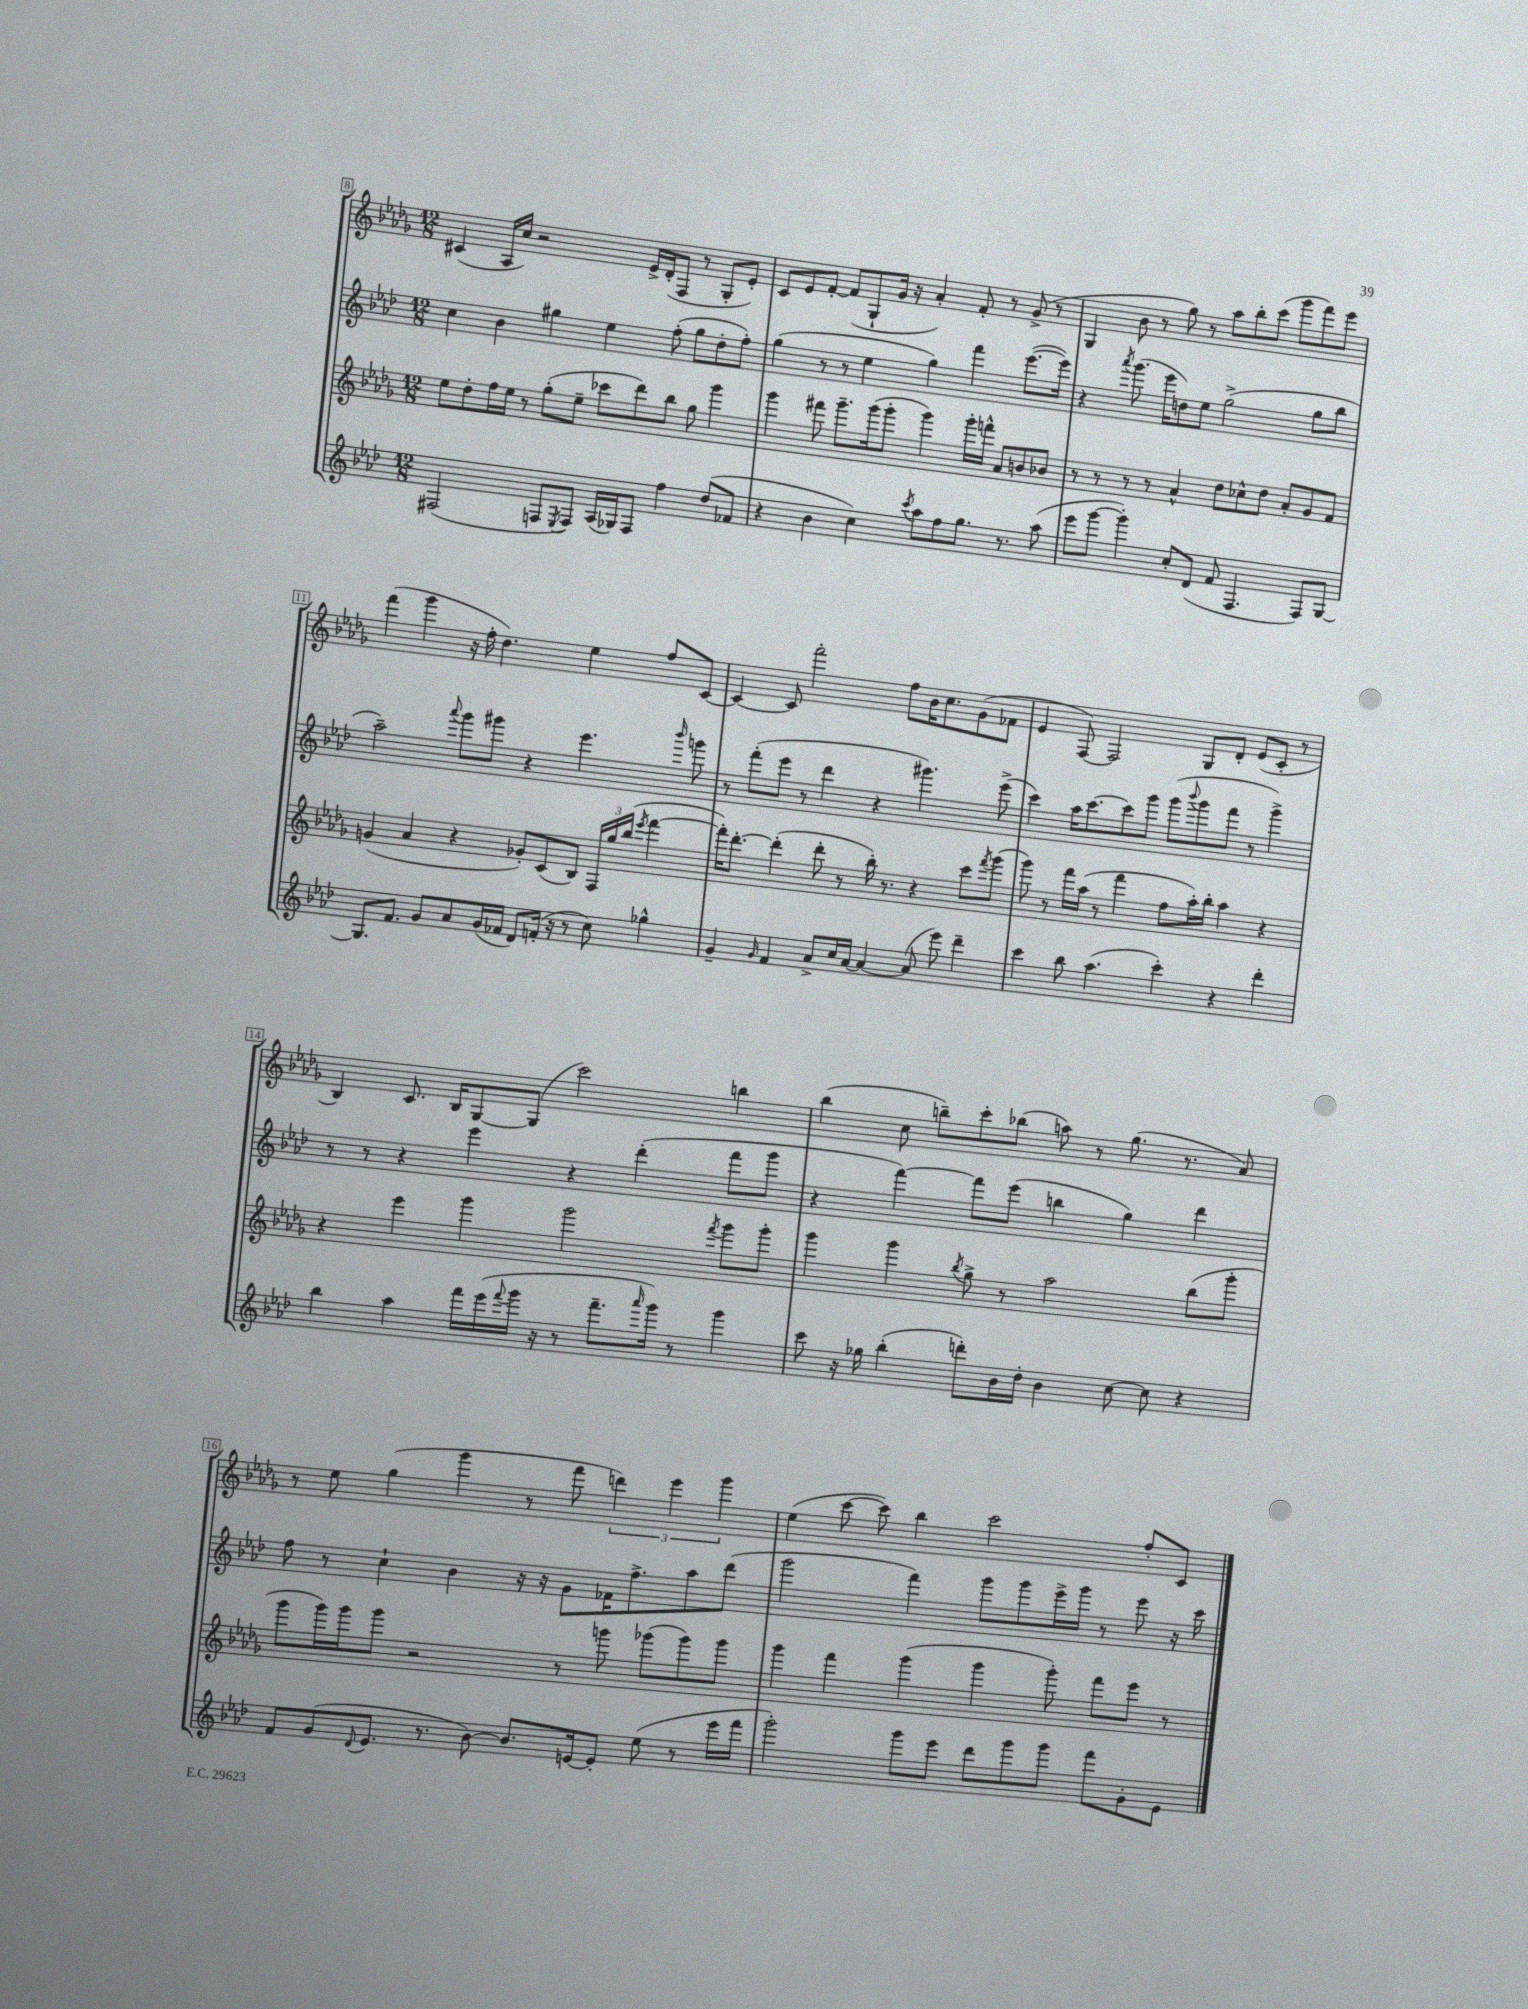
<<
\new StaffGroup <<
\new Staff = "s0" {
    \clef treble \key des \major \numericTimeSignature \time 12/8
    cis'4( aes16 c''16) r2 ees'16-> des'16-.( f8 r8 ges8-. ees'8-.) |
    c'8 ees'8 f'8~-. f'8( ges8-! ges'16 r16 aes'4-.) f'8-. r8 ges'8->( r8 |
    ges4 bes'8 r8 ges''8) r8 aes''8 bes''8-. c'''8( ges'''8 f'''8) ees'''8 |
    f'''4( ges'''4 r16 f''16-. des''4.) ees''4 f''8 c'8~ |
    c'4~ c'8 f'''2-. f''8 bes'16 c''8. ges'8( fes'8 |
    ees'4 f8~) f2 ges8 des'8-. ees'8( c'8-. r8 |
    bes4) c'8. bes16 ges8~ ges8( c'''2) b''4 |
    bes''4( c''8 b''8--) c'''8-. bes''8( a''8) r8 ges''8.( r8. aes'8) |
    r8 ees''8 ges''4( ges'''4 r8 f'''8 \tuplet 3/2 { d'''4) ees'''4 ges'''4 } |
    ees''4( c'''8~ c'''8) bes''4 c'''2 f''8-. c'8 \bar "|." |
}
\new Staff = "s1" {
    \clef treble \key aes \major \numericTimeSignature \time 12/8
    c''4 bes'4 gis''4 ees''4 f''8-.( gis''8 des''8-. f''8-.) |
    g''4( r8 r8 ees''4 g''4) f'''4 ees'''8.~( ees'''16) |
    r4 \acciaccatura { aes'''8 } g'''8.( ees'''16 d''8) ees''8 g''2->( g''8 bes''8 |
    aes''2--) \appoggiatura { aes'''8 } g'''8 gis'''8 r4 ees'''4. \grace { bes'''16 } g'''8 |
    r8 f'''8-.( ees'''8 r8 des'''4 r4 gis'''4.) ees'''8->( |
    c'''4) aes''16 c'''8.~ c'''8 g'''8 g'''8( \appoggiatura { bes'''8 } g'''8 f'''8 r8 g'''4->) |
    r8 r8 r4 ees'''4 r4 des'''4-.( f'''8 g'''8 |
    r4 f'''4~) f'''8 ees'''8( b''4 g''4) des'''4 |
    f''8 r8 c''4-! bes'4 r16 r16 g'8 fes'16 f''8.-> aes''8 des'''8( |
    g'''2 f'''4) g'''8 g'''8 ees'''16-> g'''16 r8 ees'''8 r16 c'''16 \bar "|." |
}
\new Staff = "s2" {
    \clef treble \key des \major \numericTimeSignature \time 12/8
    ees''8 des''8-. f''16 ees''16 r8 ges''8-.( ees''8-- ces'''8 des'''8) bes''8 ges''8 ges'''4 |
    ges'''4 fis'''8 ges'''8.-- ges'''16( ges'''8-. ges'''4) ges'''16-. f'''16-^ aes'8 b'8 bes'8 |
    r8 r8 r8 r8 aes'4-^ des''8 ces''8-^ des''8 aes'8-. ges'8 f'8 |
    g'4( aes'4 r4 ges'8-.) c'8( bes8) \tuplet 3/2 { f16 ges''16 bes''16( } \acciaccatura { ees'''8 } f'''4~ |
    f'''16-.) des'''8.~-. des'''4-.( des'''8-. r8 bes''16-.) r8. r4 c'''8 \acciaccatura { f'''8 } ges'''8( |
    ges'''8) r8 f'''16 aes''16( r8 f'''4 f''8 aes''16-.) bes''16-. aes''4 r4 |
    r4 ees'''4 ges'''4 ges'''2 \acciaccatura { f'''8 } ges'''8 ges'''8-. |
    ges'''4 ges'''4 \acciaccatura { bes''8 } ges''8-> r8 aes''2 bes''8( ges'''8-. |
    ges'''8 ges'''16) ges'''16 ges'''8 r2 r8 g'''8 ges'''8( ges'''8) ges'''8 |
    ges'''4 f'''4 ges'''4( ges'''4 ges'''8-.) f'''8 ees'''8 r8 \bar "|." |
}
\new Staff = "s3" {
    \clef treble \key aes \major \numericTimeSignature \time 12/8
    fis2( f8 \acciaccatura { ees8 } f8) aes16( ges16) f8 f''4 des''8( fes'8 |
    r4 bes'4 c''4) \acciaccatura { c'''8 } aes''8 f''8 g''8. r8. aes''8( |
    ees'''8 g'''8~ g'''4-.) c''8-. des'8( f'8 f4. f8) g8~ |
    g8. f'8. g'8 aes'8 g'16( fes'16 des'8) f'16-.( r16 r8 c''8) ges''4-^ |
    g'4-- \grace { g'16 } f'4 aes'8-> c''16 aes'16~ aes'4~ aes'8( ees'''8) des'''4-- |
    c'''4 bes''8 aes''4.( c'''4-.) r4 des'''4-. |
    bes''4 aes''4 f'''16 ees'''16( \appoggiatura { f'''8 } g'''16 r16 r8 f'''8.-- \grace { aes'''16 } g'''16) r8 g'''4 |
    c'''8 r16 ges''16 bes''4-.( d'''8-.) bes'16 des''16-. bes'4 c''8~ c''8 r4 |
    f'8 g'8( \appoggiatura { des'8 } ees'8. r8. bes'8~) bes'8. e'16~ e'8-. ees''8( r8 ees'''16 f'''16 |
    g'''2-.) g'''8 ees'''8 des'''8 g'''8 g'''8 f'''8 g'8-. ees'8 \bar "|." |
}
>>
>>
\layout { \context { \Score currentBarNumber = #8 \override BarNumber.stencil = #(make-stencil-boxer 0.1 0.3 ly:text-interface::print) } }
